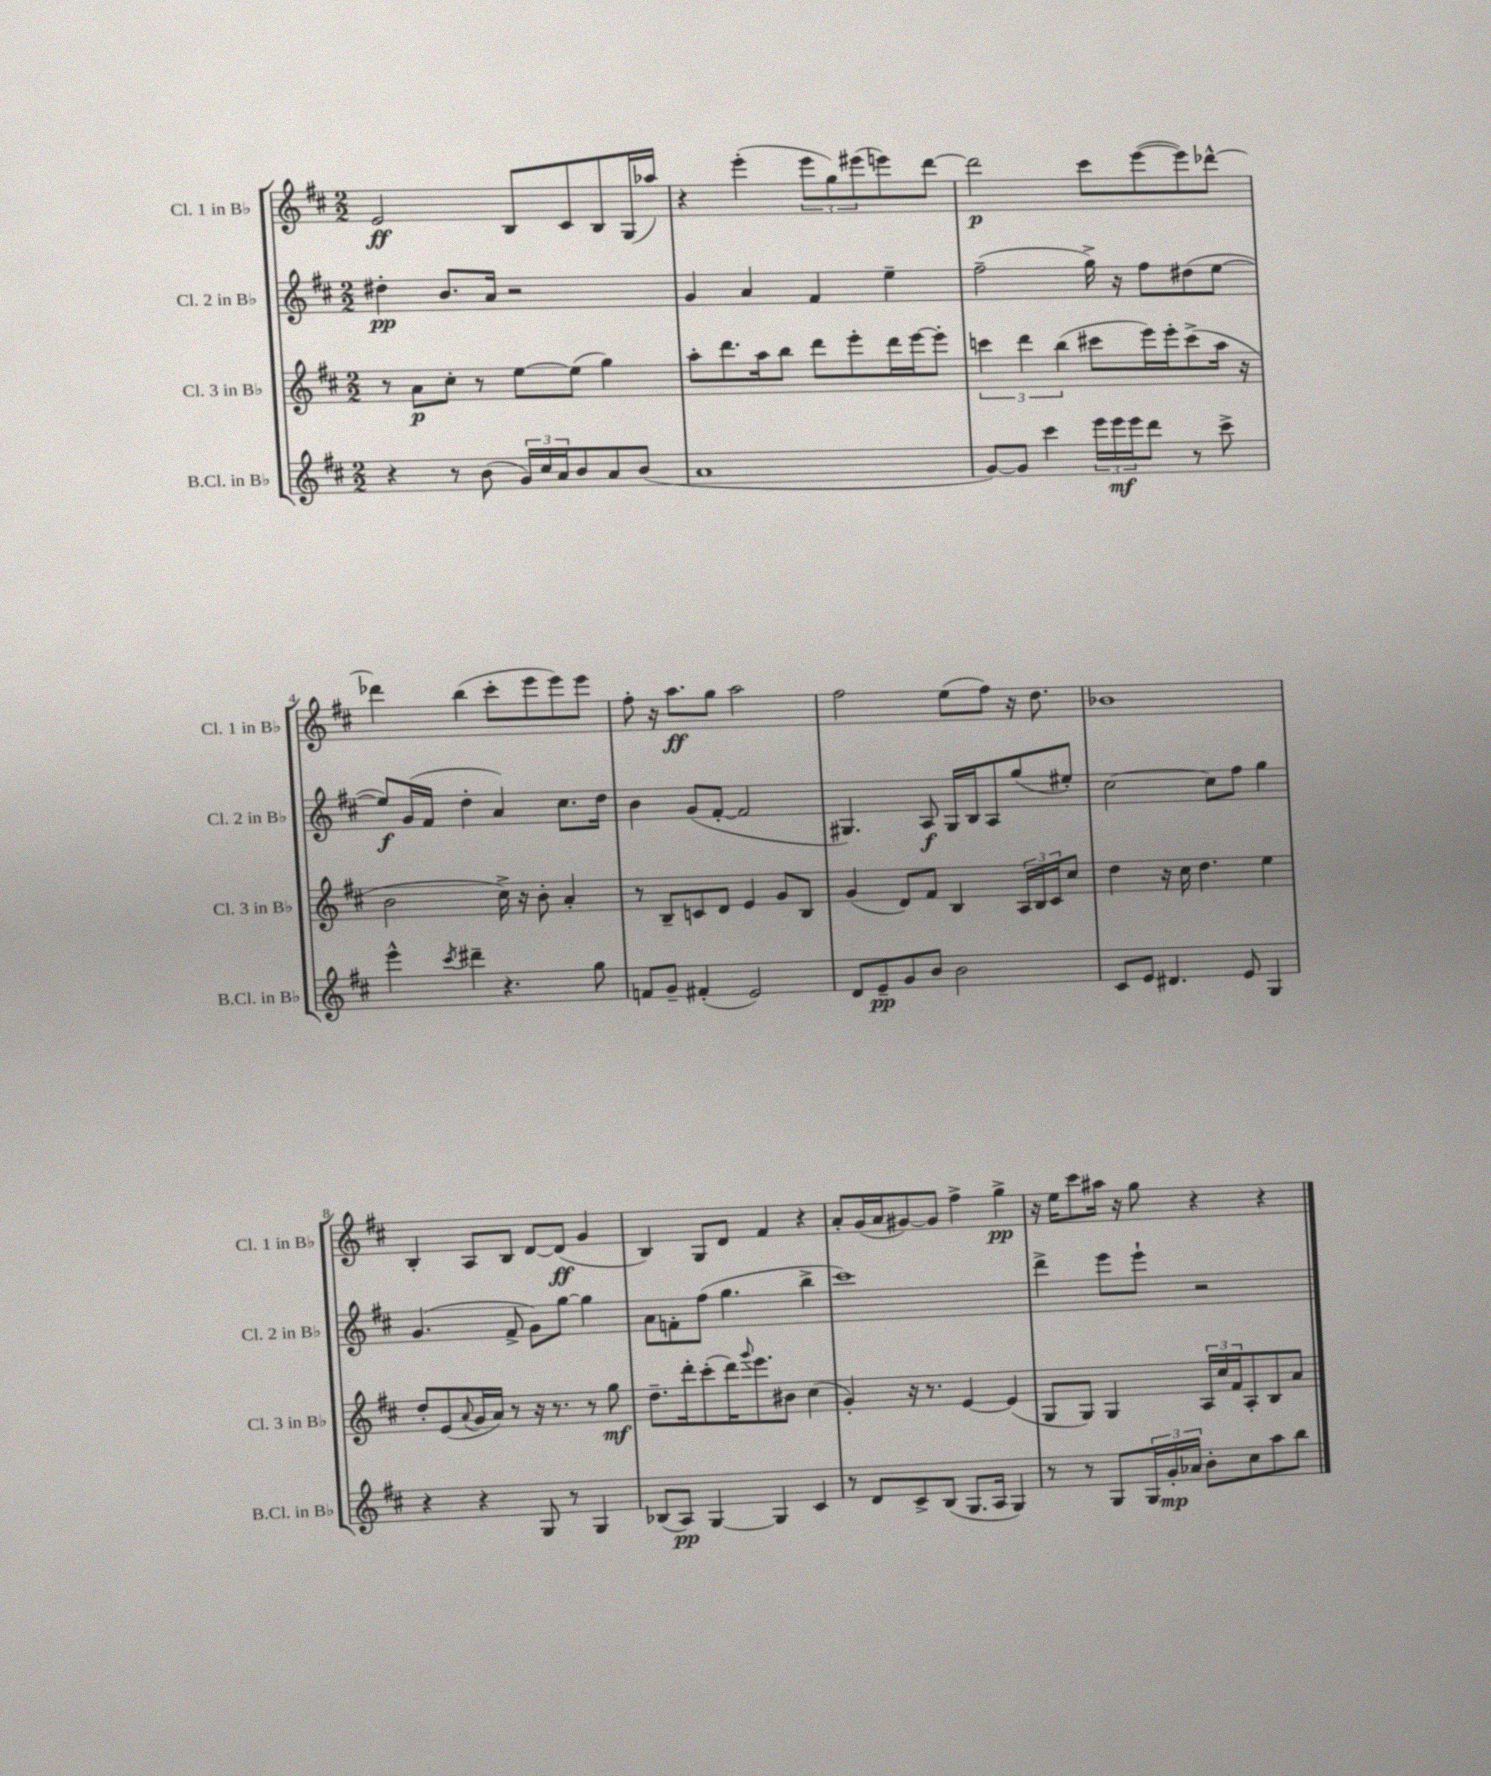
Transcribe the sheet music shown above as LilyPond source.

<<
\new StaffGroup <<
\new Staff = "s0" \with { instrumentName = "Cl. 1 in Bb" shortInstrumentName = "Cl. 1 in Bb" } {
    \clef treble \key d \major \numericTimeSignature \time 2/2
    e'2\ff b8 cis'8 b8 g16( aes''16) |
    r4 e'''4-.( \tuplet 3/2 { e'''8 g''8) eis'''8( } e'''8) d'''8~ |
    d'''2\p cis'''8 e'''8~( e'''8) des'''8~-^ |
    des'''4 b''4( cis'''8-. e'''8 e'''8) e'''8 |
    fis''8-. r16 a''8.\ff g''8 a''2 |
    fis''2 e''8( fis''8) r16 d''8. |
    bes'1 |
    b4-. a8 b8 d'8~ d'8\ff( g'4 |
    b4) g8 d'8 fis'4 r4 |
    a'8-. g'16( a'16 gis'8~) gis'8 fis''4-> g''4->\pp |
    r16 e''16 cis'''8 ais''16 r16 g''8 r4 r4 \bar "|." |
}
\new Staff = "s1" \with { instrumentName = "Cl. 2 in Bb" shortInstrumentName = "Cl. 2 in Bb" } {
    \clef treble \key d \major \numericTimeSignature \time 2/2
    dis''4-.\pp b'8. a'16 r2 |
    g'4 a'4 fis'4 e''4-- |
    fis''2--( g''16->) r16 fis''8 dis''8( e''8~ |
    e''8\f) g'16( fis'16 d''4-. a'4) cis''8. d''16 |
    b'4 g'8( fis'8~-. fis'2 |
    gis4.) a8\f gis16 b16 a8 g''8( eis''8-.) |
    cis''2~ cis''8 fis''8 g''4 |
    g'4.( fis'8-> g'8) g''8~ g''4 |
    a'8 f'8-. fis''8( g''4. b''4-> |
    cis'''1) |
    d'''4-> e'''8 e'''8-! r2 \bar "|." |
}
\new Staff = "s2" \with { instrumentName = "Cl. 3 in Bb" shortInstrumentName = "Cl. 3 in Bb" } {
    \clef treble \key d \major \numericTimeSignature \time 2/2
    r8 a'8\p cis''8-. r8 e''8~ e''8( g''4) |
    a''8-. d'''8. a''16 b''8 d'''8 e'''8-. d'''16 e'''16~ e'''8-. |
    \tuplet 3/2 { c'''4 d'''4 b''4( } cis'''8 e'''16) e'''16-. cis'''8->( a''16 r16 |
    b'2 cis''16->) r16 b'8-. a'4-. |
    r8 b8-- c'8 d'8 e'4 g'8 b8 |
    g'4( d'8) fis'8 b4 \tuplet 3/2 { a16 b16 cis'16 } cis''8 |
    d''4 r16 cis''16 d''4. e''4 |
    d''8-. e'8( \appoggiatura { a'8 } g'16 a'16) r8 r16 r8. r8 g''8\mf |
    d''8.-- d'''16-. cis'''8-.( d'''16) \appoggiatura { g'''8 } e'''8. bis'8 cis''4( |
    g'4-.) r16 r8. e'4~ e'4( |
    g8 g8) g4 \tuplet 3/2 { a16 cis''16 fis'16 } a8-. b8 a'8 \bar "|." |
}
\new Staff = "s3" \with { instrumentName = "B.Cl. in Bb" shortInstrumentName = "B.Cl. in Bb" } {
    \clef treble \key d \major \numericTimeSignature \time 2/2
    r4 r8 b'8( \tuplet 3/2 { g'16) cis''16 a'16 } b'8 a'8 b'8( |
    a'1 |
    g'8~) g'8 cis'''4 \tuplet 3/2 { e'''16 e'''16\mf e'''16 } d'''8 r8 cis'''8-> |
    e'''4-^ \acciaccatura { cis'''8 } dis'''4-- r4. g''8 |
    f'8 g'8-- fis'4-.( e'2) |
    d'8 e'8--\pp g'8 b'8 b'2 |
    cis'8 e'8 dis'4. e'8 g4 |
    r4 r4 g8 r8 g4 |
    bes8( a8\pp) g4~ g4 cis'4 |
    r8 d'8 cis'8-> b8( g8. a16 g4) |
    r8 r8 g8 \tuplet 3/2 { g16 g'16-.\mp aes'16 } b'8-. cis''8 a''8 b''8 \bar "|." |
}
>>
>>
